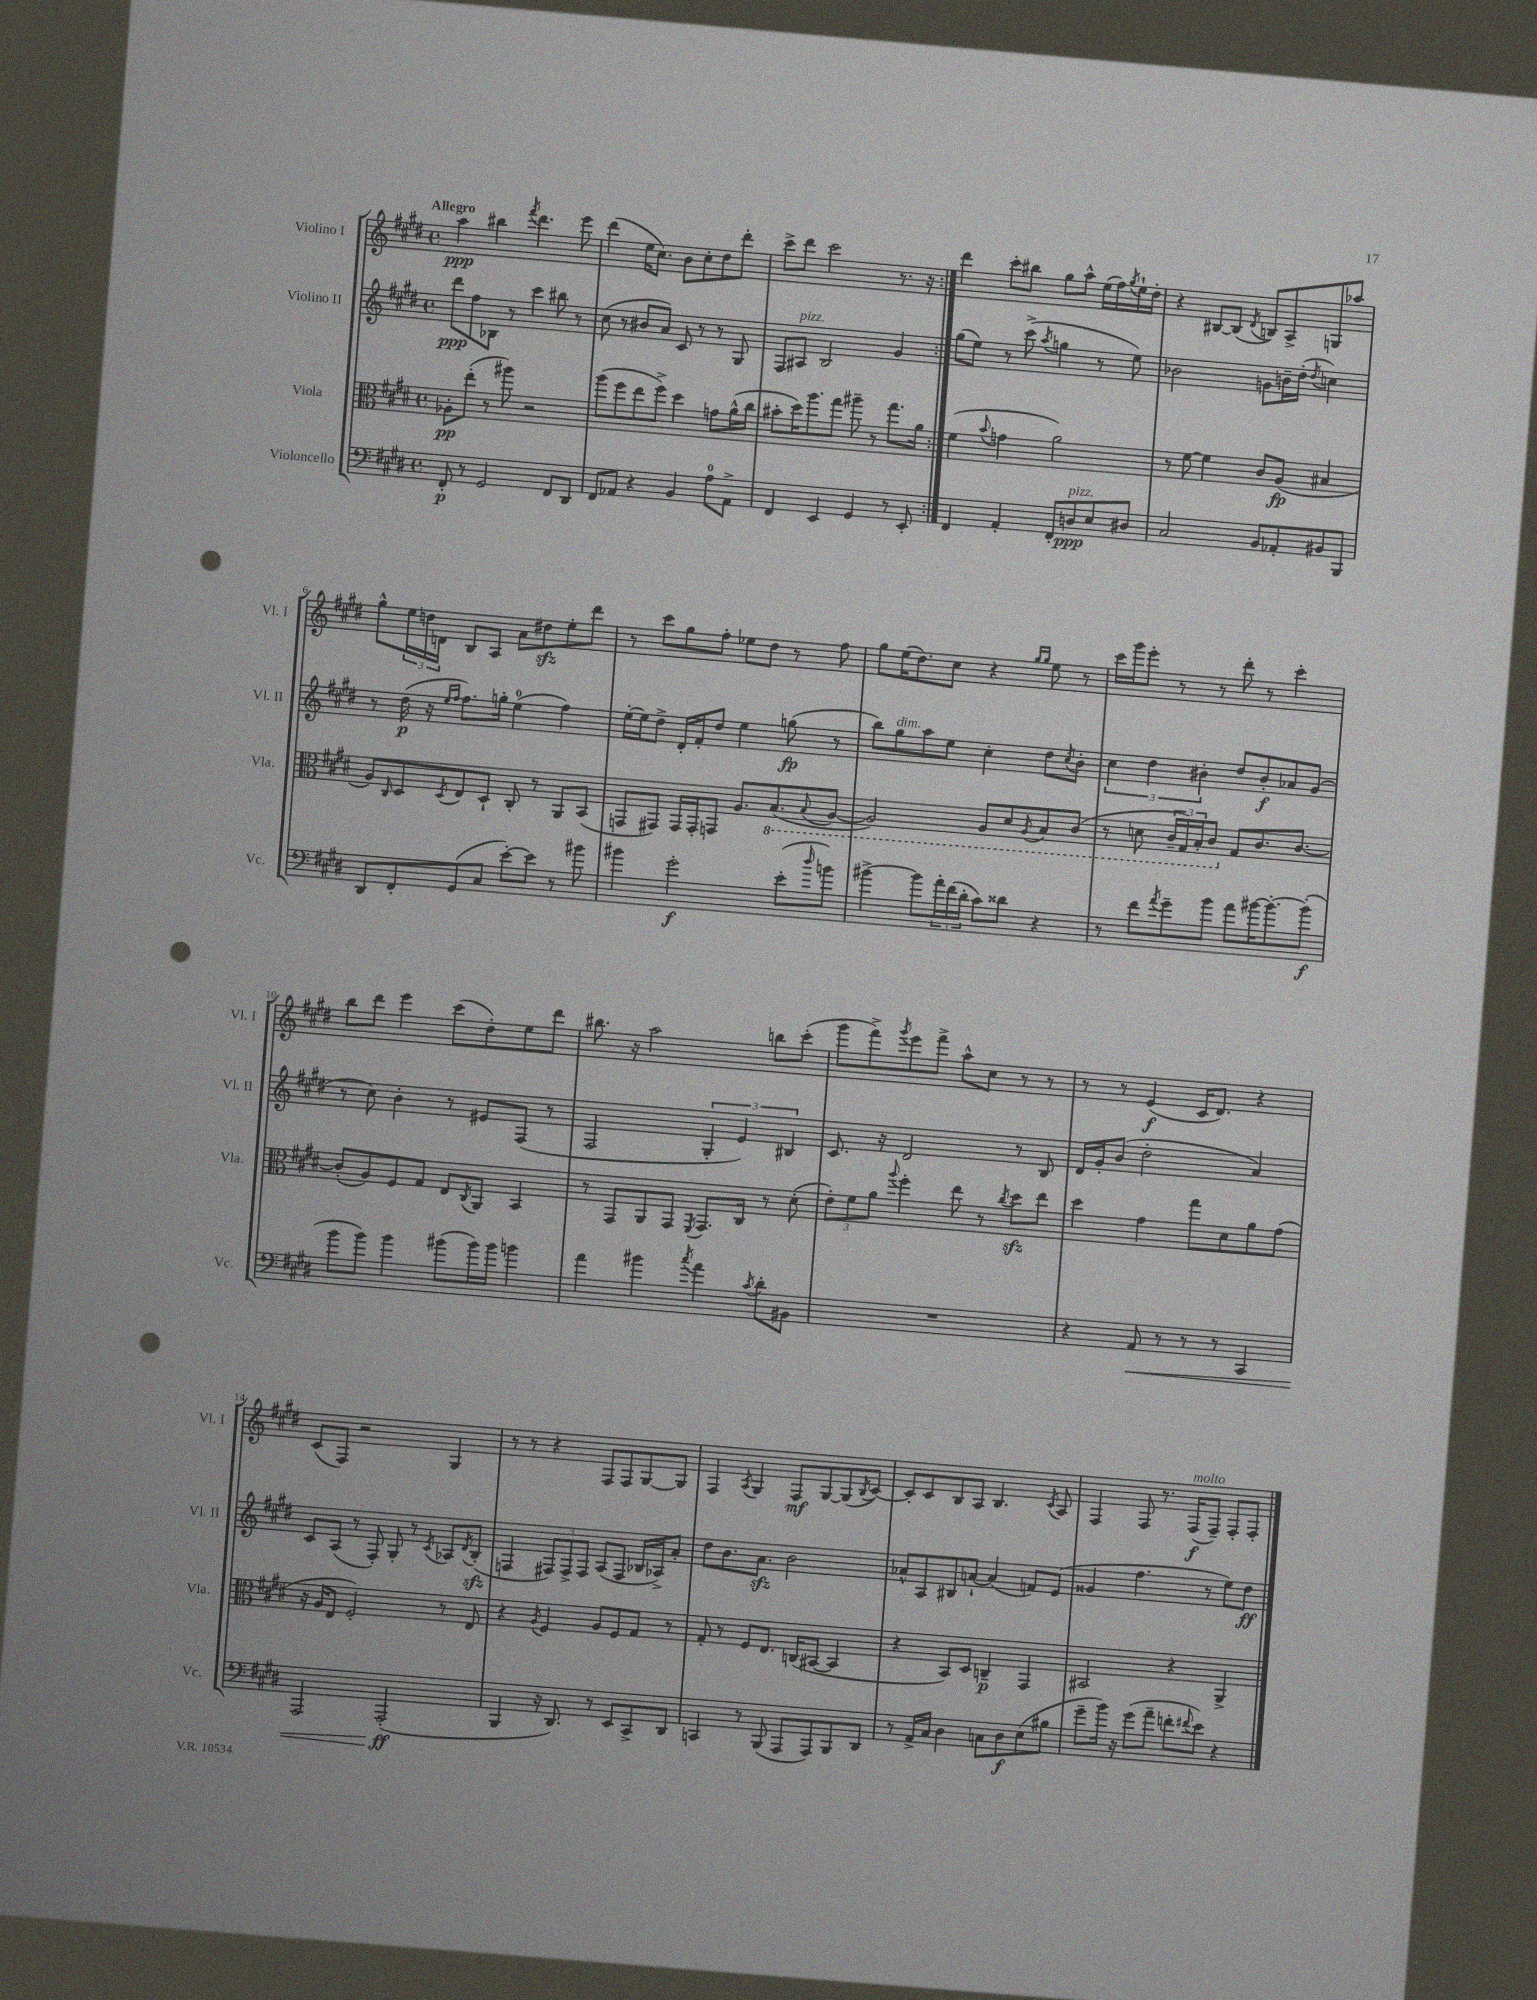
<<
\new StaffGroup <<
\new Staff = "s0" \with { instrumentName = "Violino I" shortInstrumentName = "Vl. I" } {
    \clef treble \key e \major \defaultTimeSignature \time 4/4 \tempo "Allegro"
    \repeat volta 2 { a''4\ppp bis''4 \acciaccatura { fis'''8 } dis'''4. e'''8 |
    dis'''4( e''16 cis''8.) b'8 cis''8-. dis''8 dis'''8-. |
    cis'''8-> dis'''8 cis'''2 r8. r16 | }
    dis'''4 cis'''8-. bis''8 gis''8 a''8-^ e''16( fis''16) \acciaccatura { gis''8 } e''16-! dis''16-. |
    r4 bis8~ bis8( \acciaccatura { dis'8 } b8) a8-> g8 aes''8 |
    gis''8-^ \tuplet 3/2 { e''16 d''16 d'16 } b8 a8 a'8 dis''8\sfz e''8-. dis'''8 |
    r8 cis'''8 gis''8 fis''8-. ees''8 dis''8 r8 fis''8 |
    gis''8 e''16( dis''8.) cis''8 r4 \grace { gis''16 gis''16 } e''8 r8 |
    cis'''16 gis'''16 e'''8-. r8 r8 dis'''8-. r8 cis'''4-. |
    b''8 dis'''8 e'''4 cis'''8( dis''8-.) e''8 dis'''8 |
    bis''8. r16 a''2 b''8 cis'''8-.( |
    gis'''8 fis'''8->) \acciaccatura { gis'''8 } e'''8 fis'''8-> a''8-^ cis''8 r8 r8 |
    r8 r8 e'4\f( cis'16 dis'8.) r4 |
    cis'8( fis8) r2 gis4 |
    r8 r8 r4 fis8 fis8 gis8~ gis8 |
    fis4 \acciaccatura { a8 } gis4 fis8\mf gis8~ gis8( \acciaccatura { b8 } cis'8~) |
    cis'8-. cis'8 b8 a8 b4. \acciaccatura { cis'8 } a8 |
    fis4 fis8 r8. fis16\f^\markup { \italic "molto" }( fis8--) fis8-. fis8-. \bar "|." |
}
\new Staff = "s1" \with { instrumentName = "Violino II" shortInstrumentName = "Vl. II" } {
    \clef treble \key e \major \defaultTimeSignature \time 4/4
    \repeat volta 2 { dis'''8\ppp fis''8 bes8 r8 cis'''4 bis''8 r8 |
    cis''8( r8 bis'8 a'8) cis'8 r8 r8 gis8 |
    fis8 ais8^\markup { \italic "pizz." } b2 gis'4 | }
    gis''8( e''8) r8 cis'''8->( \acciaccatura { a''8 } g''4 r8 e''8) |
    bes'2 g'8 b'16-- dis''16-.( \acciaccatura { dis''8 } c''4) |
    r8 dis''16\p( r16 \grace { e''16 fis''16 } fis''8.) g''16-. e''4-0( fis''4) |
    e''16~-. e''16 dis''8-> dis'16-. fis'16-. dis''8 e''4 g''8\fp( r8 |
    b''8) gis''8^\markup { \italic "dim." } a''8 e''8 cis''4-. dis''8 \acciaccatura { cis''8 } b'8-. |
    \tuplet 3/2 { cis''4 dis''4 bis'4-. } dis''8 bis'8-.\f aes'8 gis'8( |
    r8 cis''8) b'4-. r8 eis'8 fis8( r8 |
    fis2 \tuplet 3/2 { gis4-. e'4) bis4 } |
    cis'8. r16 dis'2 r8 b8 |
    dis'16 gis'16-. b'8( dis''2-. a'4) |
    cis'8 a8( r8 fis8-.) gis8-. r8 \acciaccatura { cis'8 } aes8 \acciaccatura { dis'8 } b8-.\sfz( |
    f4 \tuplet 3/2 { fis8) fis8-> fis8 } a8( fis8 bes16 aes16->) a'8-. |
    dis''8 b'8. a'8.\sfz b'2 |
    aes'8-^ a8 bis8 a'8~-! a'4( f'8) e'8( |
    gisis'4 fis''4. r8 e''8) dis''8\ff \bar "|." |
}
\new Staff = "s2" \with { instrumentName = "Viola" shortInstrumentName = "Vla." } {
    \clef alto \key e \major \defaultTimeSignature \time 4/4
    \repeat volta 2 { aes8-.\pp e''8-.( r8 ais''8) r2 |
    a''8( fis''8 e''8 fis''8->) dis''4 g'8 a'16-^( cis''16 |
    bis'8-. dis''16) a''8. gis''8 ais''8-- r8 gis''8. a'16 | }
    fis'4( \appoggiatura { b'8 } g'4 a'2) |
    r8 fis'8~ fis'4 cis'8 a8\fp( bis4 |
    a8) \grace { cis16 } dis8 \acciaccatura { dis8 } e8 dis8-! cis8-. r8 a,8 b,8( |
    g,8 gis,8) gis,16 gis,16-. g,8 a8. \ottava #-1 b,8.( \appoggiatura { b,8 } a,8~ |
    a,2) a,8 dis8 \acciaccatura { a,8 } b,8 cis8( |
    r8 d8 \tuplet 3/2 { cis16-- gis,16) b,16-. } cis8 \ottava #0 gis8 cis'8. cis'8.~ |
    cis'8-.( a8) fis8 gis8 e8 \acciaccatura { cis8 } a,8 b,4 |
    r8 gis,8 a,8 gis,8 \acciaccatura { fis,8 } gis,8. cis16 r8 dis'8-.( |
    \tuplet 3/2 { e'8-.) fis'8 a'8 } \appoggiatura { a''8 } fis''4-. e''8 r8 \acciaccatura { cis''8 } dis''8\sfz e''8 |
    dis''4 gis'4 gis''8 dis'8 a'8 gis'8( |
    r16 a16 e8 fis2-.) r8 e8 |
    r4 \acciaccatura { a8 } fis4 a8 fis8 gis8 r8 |
    gis8-. r8 fis8 e8. c16( bis,8~ bis,4 |
    r4 b,8) dis8 c4--\p gis,4 |
    bis,2 r4 a,4-> \bar "|." |
}
\new Staff = "s3" \with { instrumentName = "Violoncello" shortInstrumentName = "Vc." } {
    \clef bass \key e \major \defaultTimeSignature \time 4/4
    \repeat volta 2 { fis,8-.\p r8 gis,2 fis,8 dis,8 |
    fis,8 aes,8 r4 b,4 a8-0 aes,8-> |
    fis,4 e,4 gis,4 r8 e,8-. | }
    fis,4 a,4-. fis,8-. d8\ppp^\markup { \italic "pizz." } e8 dis8 |
    cis2 b,8 aes,8-. bis,8 b,,8 |
    dis,8 fis,8-. gis,8( cis8 e'8~-.) e'8 r8 bis'8 |
    bis'4 gis'2-.\f e'8-.( \grace { dis''16 } b'8) |
    bis'4~-> bis'8 \tuplet 3/2 { a'16-. fis'16( dis'16-. } cis'8) disis'8 r4 |
    r8 fis'8 \acciaccatura { a'8 } gis'8-- b'8 a'8 bis'16~ bis'8.~-. bis'8-.\f( |
    b'8 b'8) b'4 bis'8( bis'16) bis'16 b'4 |
    a'4 bis'4 \acciaccatura { cis''8 } a'4 \acciaccatura { cis'8 } dis'8-. bis,8 |
    R1 |
    r4 a,8\< r8 r8 r8 cis,4 |
    a,,2 a,,2-.\ff\!( |
    b,,4 r16 dis,8.) r8 e,8 cis,8-> dis,8 |
    c,4 r8 b,,8( a,,8 a,,8) b,,8 dis,8 |
    r8 a,16-> cis16 dis4 c8 dis8\f e8( bis8 |
    gis'8-- b'16) r16 gis'8( a'8-- f'8-. \appoggiatura { fis'8 } e'8) r4 \bar "|." |
}
>>
>>
